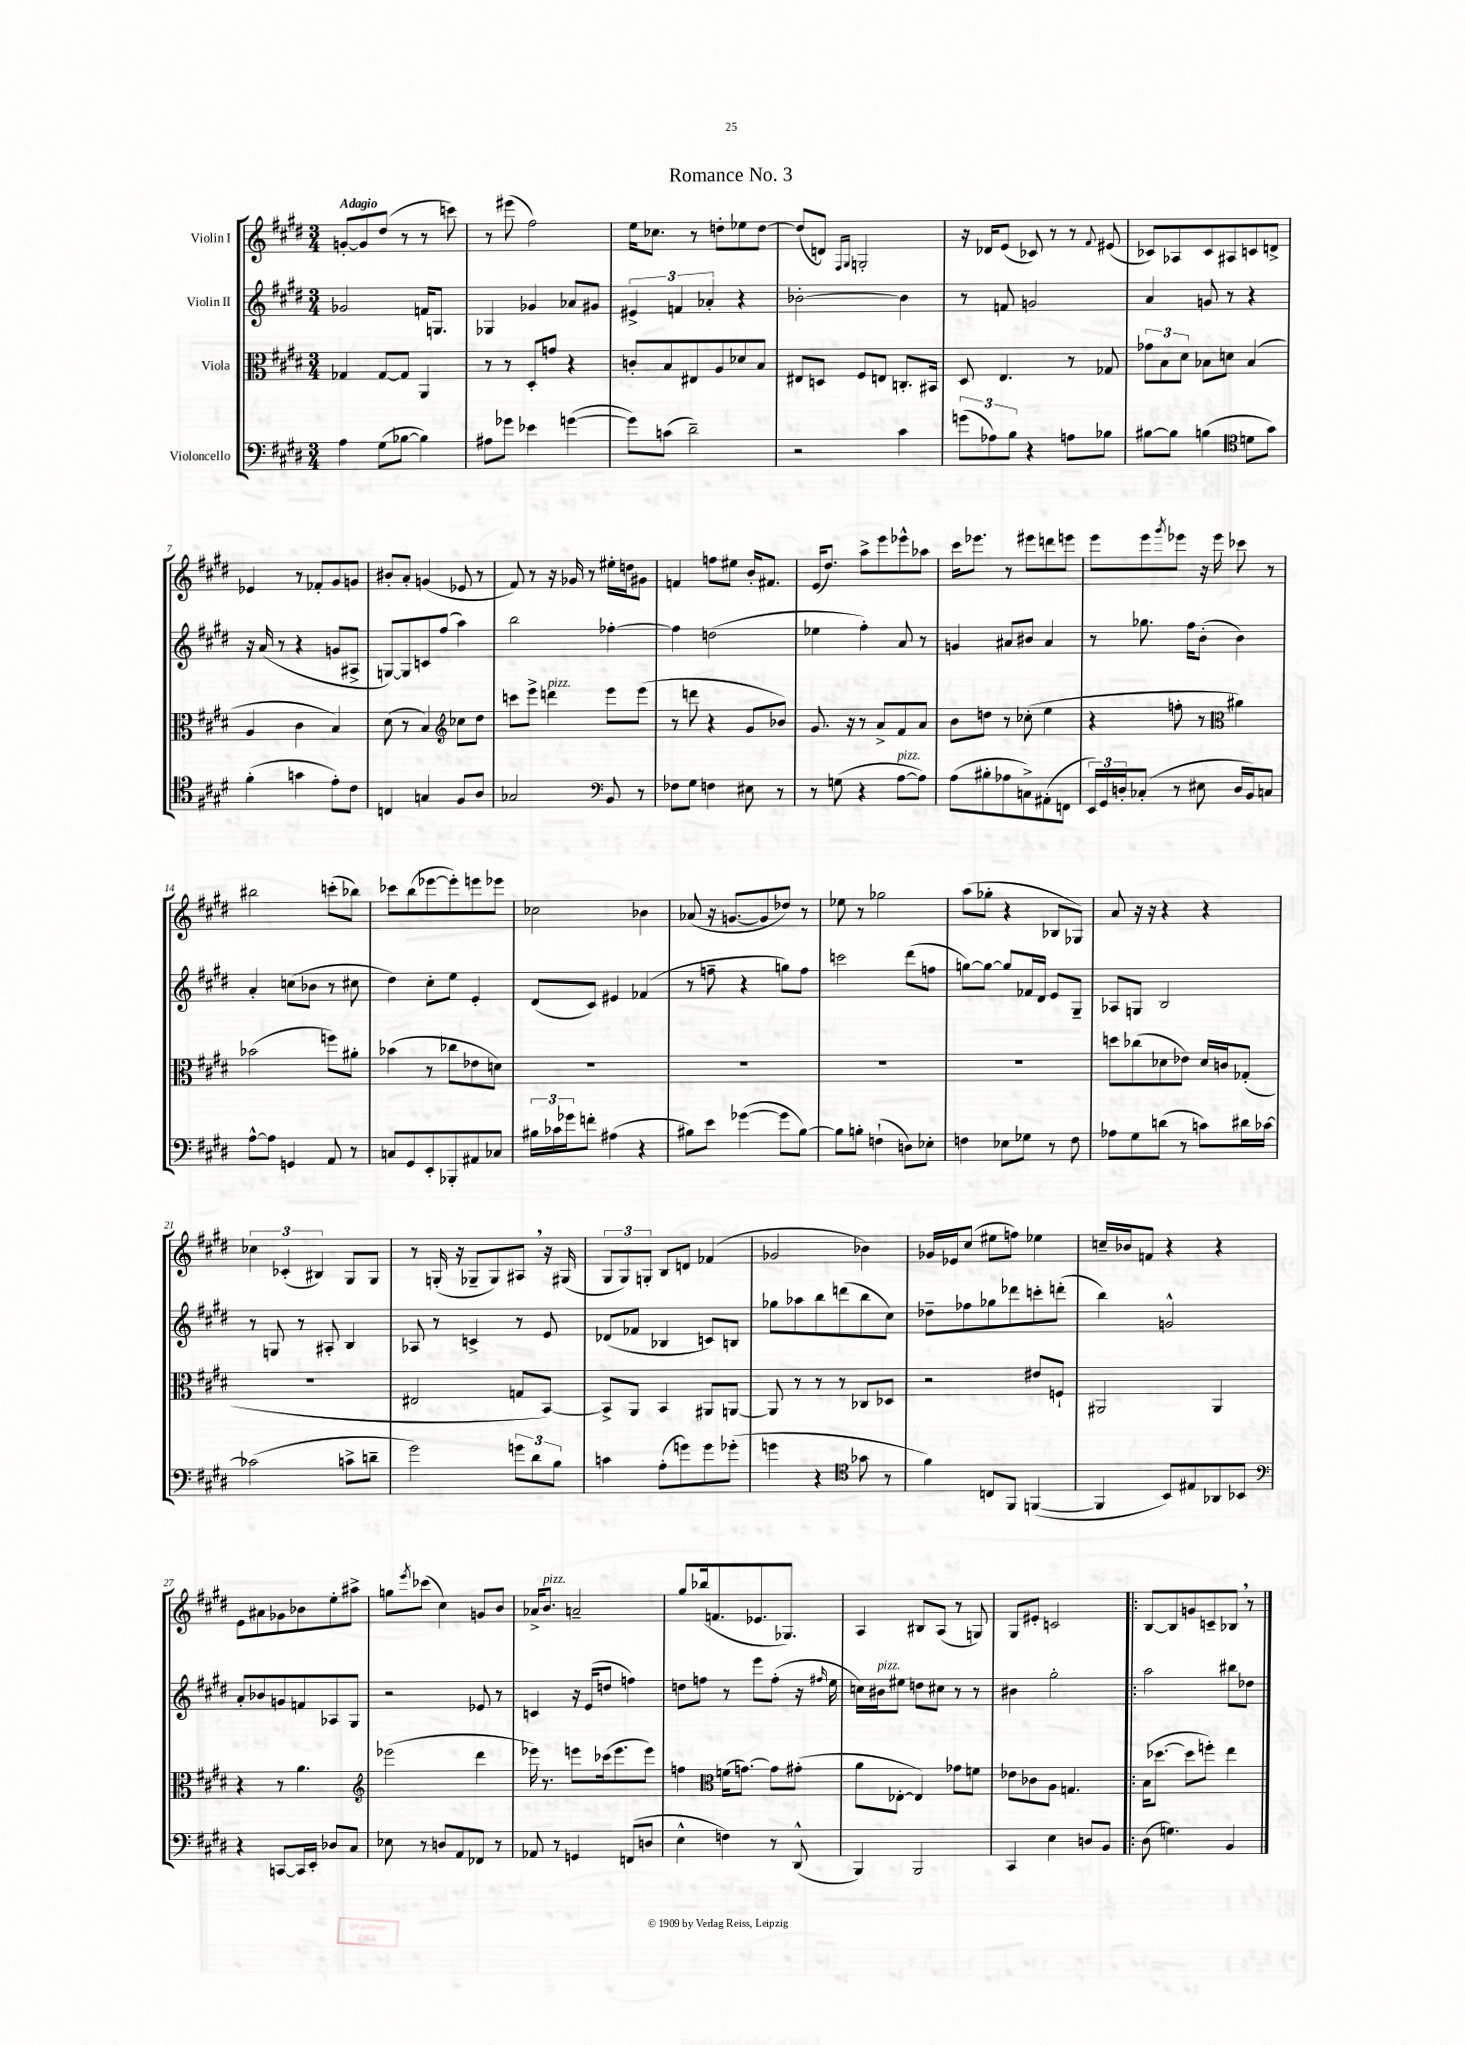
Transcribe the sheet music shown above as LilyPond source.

\header { title = "Romance No. 3" }
<<
\new StaffGroup <<
\new Staff = "s0" \with { instrumentName = "Violin I" } {
    \clef treble \key e \major \numericTimeSignature \time 3/4 \tempo "Adagio"
    g'8~-. g'8 dis''8( r8 r8 c'''8) |
    r8 eis'''8( fis''2) |
    e''16 ces''8. r8 d''8-. ees''8 d''8~ |
    d''8( d'8) \grace { fis16 gis16 } g2-. |
    r16 des'16 e'8( ces'8) r8 r8 \appoggiatura { fis'8 } eis'8( |
    ces'8) aes8 ces'8 ais8 c'8 d'8-> |
    ees'4 r8 fes'8-. gis'8 g'8 |
    bis'8-. a'8-. g'4( ees'8 r8 |
    fis'8) r8 r16 ges'16 r8 eis''16-. d''16 gis'8 |
    f'4 f''8 eis''8 b'16-. fis'8. |
    e'16( dis''8.) a''8-> e'''8 ees'''8-^ aes''8 |
    cis'''16 ees'''8. r8 eis'''8 d'''8 e'''8 |
    e'''8 e'''8 \acciaccatura { gis'''8 } ees'''8 r16 ees'''16 ces'''8 r8 |
    bis''2 c'''8-.( bes''8) |
    ces'''8 b''8( ees'''8~ ees'''8-.) e'''8 ees'''8 |
    ces''2 bes'4 |
    aes'8( r16 g'8.~ g'8 des''8) r8 |
    ees''8 r8 ges''2 |
    a''8( ges''8-. r4 bes8 ges8) |
    a'8 r16 r16 r4 r4 |
    \tuplet 3/2 { ces''4 ces'4-.( bis4) } gis8 gis8 |
    r8 g16-.( r16 ges8-- ges8) ais8 \breathe r16 gis16( |
    \tuplet 3/2 { gis8 gis8) g8-. } b8 d'8 fes'4( |
    ges'2 bes'4) |
    ges'16 ees'16 cis''8( eis''8 f''8) ees''4 |
    c''16-- bes'16 f'8 r4 r4 |
    e'8 ais'8 ges'8 bes'8 e''8-. ais''8-> |
    g''8 \acciaccatura { e'''8 } ces'''8( cis''4) g'8 b'8 |
    aes'16-> b'8.^\markup { \italic "pizz." } a'2-- |
    gis''8 bes''16( f'8. ees'8. ges8.) |
    a4 bis8 a8( r8 g8) |
    gis8 eis'8-. c'2 |
    \bar ".|:" b8~ b8 g'8 c'8-- bes8 \breathe r8 \bar "|." |
}
\new Staff = "s1" \with { instrumentName = "Violin II" } {
    \clef treble \key e \major \numericTimeSignature \time 3/4
    ges'2 f'16 g8. |
    ges4 ges'4 aes'8 gis'8 |
    \tuplet 3/2 { eis'4-> f'4 aes'4-. } r4 |
    bes'2~-. bes'4 |
    r8 f'8 g'2 |
    a'4 g'8 r8 r4 |
    r16 a'16( r8 r4 g'8 ais8-> |
    g8~) g8 c'8 fis''8( a''4) |
    b''2 fes''4~-. |
    fes''4 d''2( |
    ees''4 fis''4-.) a'8 r8 |
    g'4 ais'8 bis'8 ais'4 |
    r8 ges''8. fis''16 b'8-.( b'4) |
    a'4-. c''8( bes'8 r8 cis''8 |
    dis''4) cis''8-. e''8 e'4-. |
    dis'8( cis'8) eis'4 fes'4( |
    r8 f''8-- r4 g''8) f''8 |
    c'''2 dis'''8( f''8 |
    g''8~) g''8~ g''8 fes'16 dis'16 e'8 gis8-- |
    aes8 g8 b2 |
    r8 g8 r8 ais8-. b4 |
    aes8 r8 c'4-> r8 e'8 |
    des'8( fes'8 bes4 c'8) b8 |
    ges''8 aes''8 b''8 d'''8( b''8 cis''8) |
    des''8-- fes''8 ges''8 des'''8 c'''8-. d'''8-.( |
    b''4) g'2-^ |
    a'8-. bes'8 g'8 f'8 aes8 gis8 |
    r2 ees'8 r8 |
    c'4 r16 e'16( d''8 f''4) |
    d''8 f''8 r8 e'''8 f''8-.( r16 \grace { fis''16 } e''16 |
    c''16) bis'16^\markup { \italic "pizz." } eis''8 d''8 cis''8 r8 r8 |
    bis'4 gis''2-. |
    \bar ".|:" a''2 bis''8 des''8 \bar "|." |
}
\new Staff = "s2" \with { instrumentName = "Viola" } {
    \clef alto \key e \major \numericTimeSignature \time 3/4
    ges4 ges8~ ges8 a,4 |
    r8 r8 dis8-. g'8 r4 |
    c'8-. b8 eis8 a8 des'8 b8 |
    eis8 d8 fis8 e8 c8.-. bis,16 |
    dis8 e4. r8 ges8 |
    \tuplet 3/2 { ges'8 b8 dis'8 } bes8 d'8 bes4( |
    a4 cis'4 b4) |
    dis'8( r8 b4) \clef treble ces''8 dis''8 |
    c'''8 e'''8-> d'''4^\markup { \italic "pizz." } e'''8 e'''8( |
    r8 d'''8 r4 gis'8 bes'8) |
    gis'8. r16 r8 a'8-> fis'8 a'8 |
    b'8 d''8 r8 ces''8-.( e''4 |
    r4 f''8-. r8 \clef alto ais'4) |
    bes'2( f''8) ais'8-. |
    bes'4( r8 ces''8 ees'8 d'8) |
    R2. |
    R2. |
    R2. |
    R2. |
    d''8 ces''8( des'8 ees'8) des'16 c'16 ges8-.( |
    R2. |
    eis2 g8 b,8~) |
    b,8-> a,8 b,4 ais,8 a,8~ |
    a,8 r8 r8 r8 ces8 des8 |
    r2 eis'8 f8-! |
    ais,2 ais,4 |
    r4 r8 a'4. |
    \clef treble ees'''2( dis'''4 |
    ees'''16) r8. e'''8 ces'''16( e'''8. e'''8) |
    f''4 \clef alto f'16( g'8.~) g'8 gis'8-.( |
    a'8 ees8~-. ees4) ges'8 f'8 |
    ees'8 ces'8 a8 g4. |
    \bar ".|:" b16( des''8.~ des''8 f''8-.) e''4 \bar "|." |
}
\new Staff = "s3" \with { instrumentName = "Violoncello" } {
    \clef bass \key e \major \numericTimeSignature \time 3/4
    a4 gis8( bes8~ bes4) |
    ais8 ges'8 ees'4 g'4~( |
    g'8) c'8( dis'2--) |
    r2 cis'4 |
    \tuplet 3/2 { g'8( aes8) b8 } r4 a8 bes8 |
    bis8~ bis8 b4( \clef tenor d'8 gis'8) |
    fis'4-.( g'4 e'8-.) cis'8 |
    c4 g4 fis8 a8 |
    ges2 \clef bass b,8 r8 |
    fes8 gis8 f4 eis8 r8 |
    r8 g8( r4 a8~^\markup { \italic "pizz." } a8) |
    a8( bis8-. aes8 c8->) ais,8-.( f,8 |
    \tuplet 3/2 { e,16) gis,16 d16-. } ces8-.( r8 eis8 d16 b,16) c8 |
    a8~-^ a8 g,4 a,8 r8 |
    c8 gis,8 e,8-. bes,,8-. ais,8 ces8 |
    \tuplet 3/2 { bis16 ces'16 ges'16 } f'8-. ais4( r4 |
    bis8) e'8 ges'4~( ges'8 bis8~) |
    bis8 b8-. f4-!( d8) ees8-. |
    f4 ees8 ges8 r8 f8 |
    aes8 gis8 d'8( r8 c'8) dis'16 ces'16~ |
    ces'2( c'8-> d'8-- |
    gis'2) \tuplet 3/2 { g'8 dis'8 b8 } |
    c'4 a8-.( g'8) g'8 ges'8-.( |
    g'4 r4 \clef tenor ges'8 r8 |
    fis'4) c8 fis,8 f,4~( |
    f,4 b,8) eis8 aes,8 bes,8 |
    \clef bass r4 c,8~ c,16 e,16-. des8 cis8 |
    ees8 r8 d8 a,8 fes,8 r8 |
    aes,8 r8 g,4 f,8( d8 |
    e4-^ f4) r8 dis,8-^( |
    b,,4) b,,2 |
    cis,4 e4 d8 b,8 |
    \bar ".|:" dis8( g4.) b,4 \bar "|." |
}
>>
>>
